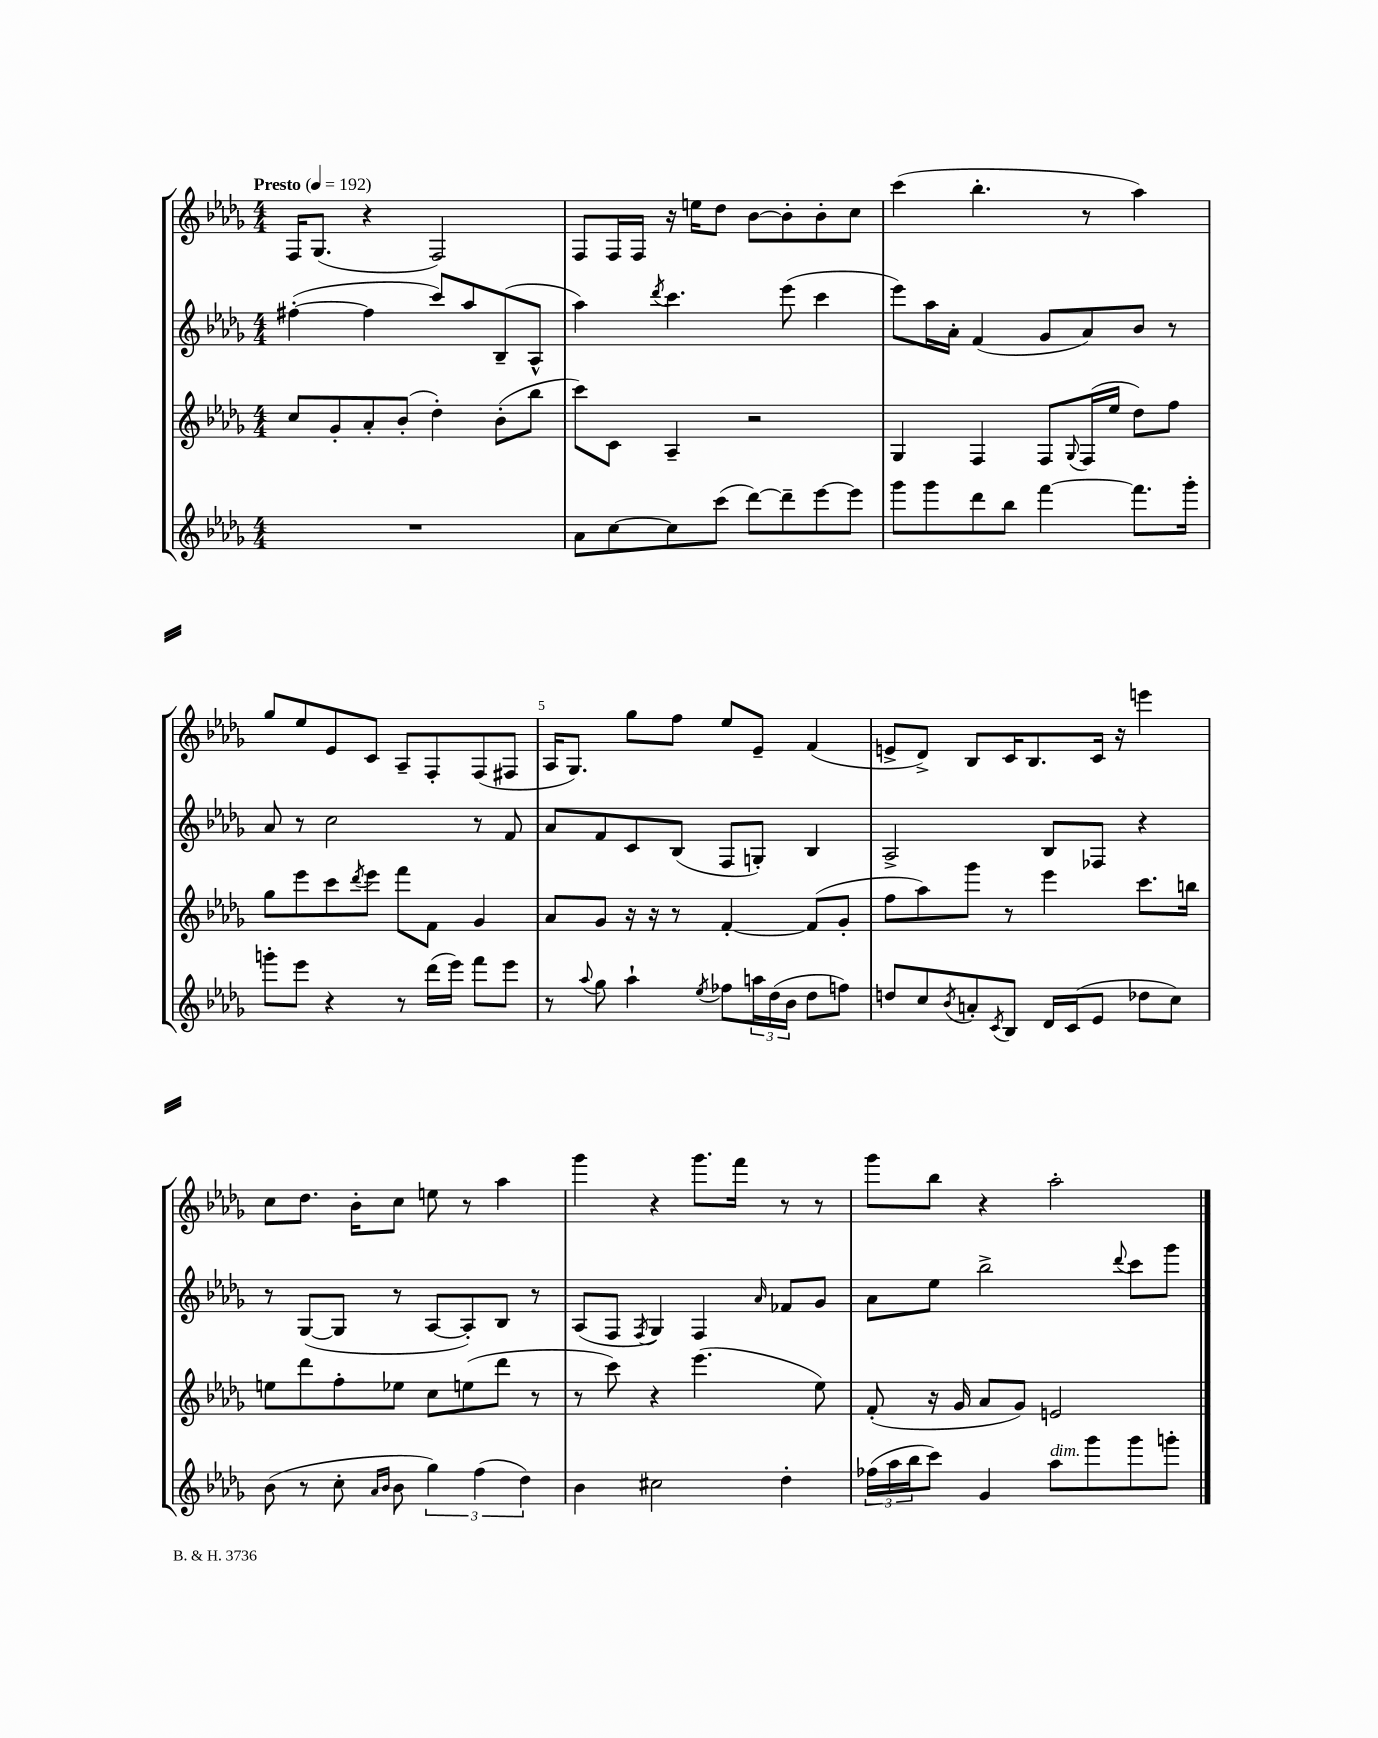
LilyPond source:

<<
\new StaffGroup <<
\new Staff = "s0" {
    \clef treble \key des \major \numericTimeSignature \time 4/4 \tempo "Presto" 4 = 192
    f16 ges8.( r4 f2) |
    f8 f16 f16 r16 e''16 des''8 bes'8~ bes'8-. bes'8-. c''8 |
    c'''4( bes''4.-. r8 aes''4) |
    ges''8 ees''8 ees'8 c'8 aes8-- f8-. f8( fis8 |
    aes16 ges8.) ges''8 f''8 ees''8 ees'8-- f'4( |
    e'8-> des'8->) bes8 c'16 bes8. c'16 r16 e'''4 |
    c''8 des''8. bes'16-. c''8 e''8 r8 aes''4 |
    ges'''4 r4 ges'''8. f'''16 r8 r8 |
    ges'''8 bes''8 r4 aes''2-. \bar "|." |
}
\new Staff = "s1" {
    \clef treble \key des \major \numericTimeSignature \time 4/4
    fis''4~-.( fis''4 c'''8) aes''8 bes8--( aes8-^ |
    aes''4) \acciaccatura { des'''8 } c'''4. ees'''8( c'''4 |
    ees'''8) aes''16 aes'16-. f'4( ges'8 aes'8) bes'8 r8 |
    aes'8 r8 c''2 r8 f'8 |
    aes'8 f'8 c'8 bes8( f8 g8-.) bes4 |
    aes2-> bes8 fes8 r4 |
    r8 ges8~( ges8 r8 aes8~ aes8-.) bes8 r8 |
    aes8( f8 \acciaccatura { f8 } ges4) f4 \grace { aes'16 } fes'8 ges'8 |
    aes'8 ees''8 bes''2-> \appoggiatura { des'''8 } c'''8 ges'''8 \bar "|." |
}
\new Staff = "s2" {
    \clef treble \key des \major \numericTimeSignature \time 4/4
    c''8 ges'8-. aes'8-. bes'8-.( des''4-.) bes'8-.( bes''8 |
    c'''8) c'8 aes4-- r2 |
    ges4 f4 f8 \appoggiatura { ges8 } f16( ees''16 des''8) f''8 |
    ges''8 ees'''8 c'''8 \acciaccatura { des'''8 } ees'''8 f'''8 f'8 ges'4 |
    aes'8 ges'8 r16 r16 r8 f'4~-. f'8( ges'8-. |
    f''8 aes''8) ges'''8 r8 ees'''4 c'''8. b''16 |
    e''8 des'''8 f''8-. ees''8 c''8 e''8( des'''8 r8 |
    r8 c'''8) r4 ees'''4.( ees''8) |
    f'8-.( r16 ges'16 aes'8 ges'8) e'2 \bar "|." |
}
\new Staff = "s3" {
    \clef treble \key des \major \numericTimeSignature \time 4/4
    R1 |
    aes'8 c''8~ c''8 c'''8( des'''8~) des'''8-- ees'''8~ ees'''8 |
    ges'''8 ges'''8 des'''8 bes''8 f'''4~ f'''8. ges'''16-. |
    g'''8-. ees'''8 r4 r8 des'''16( ees'''16) f'''8 ees'''8 |
    r8 \appoggiatura { aes''8 } ges''8 aes''4-! \acciaccatura { ees''8 } fes''8 \tuplet 3/2 { a''16 des''16( bes'16 } des''8 f''8) |
    d''8 c''8 \acciaccatura { bes'8 } a'8-. \acciaccatura { c'8 } bes8 des'16 c'16( ees'8 des''8 c''8) |
    bes'8( r8 c''8-. \grace { aes'16 bes'16 } bes'8 \tuplet 3/2 { ges''4) f''4( des''4) } |
    bes'4 cis''2 des''4-. |
    \tuplet 3/2 { fes''16( aes''16 bes''16 } c'''8) ges'4 aes''8^\markup { \italic "dim." } ges'''8 ges'''8 g'''8-. \bar "|." |
}
>>
>>
\layout { \context { \Score \override BarNumber.break-visibility = ##(#f #t #t) barNumberVisibility = #(every-nth-bar-number-visible 5) } }
